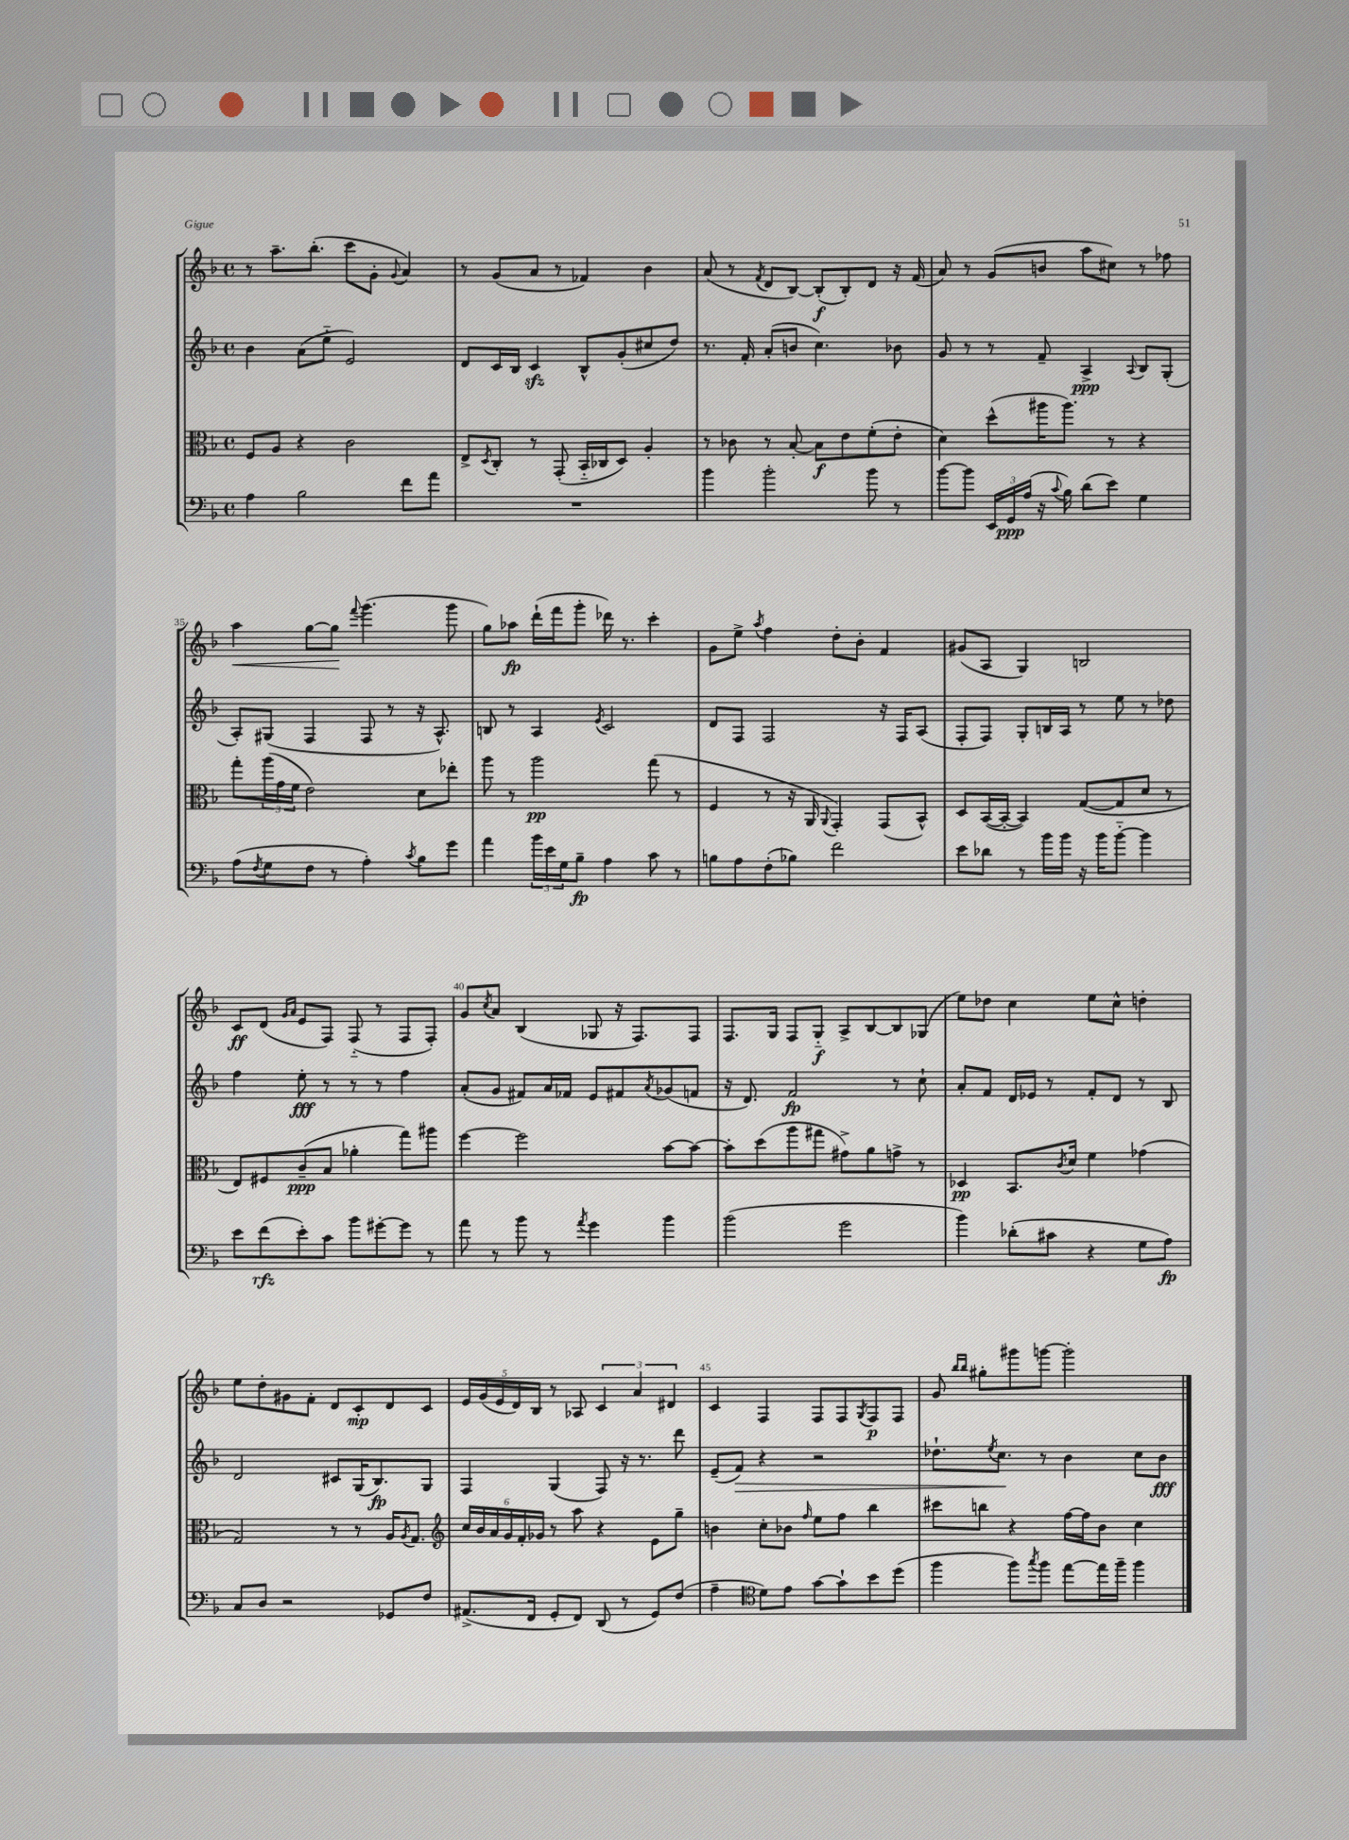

**kern	**kern	**kern	**kern
*staff4	*staff3	*staff2	*staff1
*clefF4	*clefC3	*clefG2	*clefG2
*k[b-]	*k[b-]	*k[b-]	*k[b-]
*M4/4	*M4/4	*M4/4	*M4/4
*met(c)	*met(c)	*met(c)	*met(c)
4A\	8F/L	4b-\	8r
.	8A/J	.	8.aa~\L
2B-\	4r	(8a\L	.
.	.	.	(8.bb-'\J
.	.	8ee'~\J	.
.	2c\	2e/)	8ccc\L
.	.	.	8g'\J
.	.	.	8qqg/
8f\L	.	.	4a/)
8a\J	.	.	.
=	=	=	=
1r	8E^/L	8d/L	8r
.	8qD/	.	.
.	8C'/J	16c/L	(8g/L
.	.	16B-/JJ	.
.	8r	4c/	8a/J
.	(8GG'/	.	8r
.	16BB-'~/LL	8B-^^/L	4f-/)
.	16C-/J	.	.
.	8D/J)	(8g'/	.
.	4A'/	8cc#/	4b-\
.	.	8dd/J)	.
=	=	=	=
4b-\	8r	8.r	(8a/
.	8c-\	.	8r
.	.	16f'/	.
.	.	.	8qf/
2b-'\	8r	(8a'/L	8d/L
.	[8B-'/	8b/J	[8B-/J)
.	8B-\]L	4.cc\)	(8B-'/]L
.	8e\	.	8B-'/)
8b-\	(8f'\	.	8d/J
8r	8e'\J	8b-\	16r
.	.	.	(16f/
=	=	=	=
[8b-\L	4d\)	8g/	8a/)
8b-\]J	.	8r	8r
24EE/LL	(8dd^^\L	8r	(8g/L
24GG/	.	.	.
(24A/JJ	.	.	.
16r	16aa#\K	8f~/	8b/J
8qqc/	.	.	.
16B-\)	8.aa#\J)	.	.
(8d\L	.	4A^/	8aa\L
8e\J)	8r	.	8cc#\J)
.	.	8qqA/	.
4G\	4r	8B-/L	8r
.	.	(8G'/J	8ff-\
=	=	=	=
(8A\L	8gg'\L	8A'/L)	4aa\
8qF/	.	.	.
8G\	(24aa\L	(8G#/J	.
.	24g\	.	.
.	24f\JJ	.	.
8F\J	2e\)	4F/	[8gg\L
8r	.	.	8gg\]J
.	.	.	8qqfff/
4A'\)	.	8F/	(4.ggg\
.	.	8r	.
8qc/	.	.	.
8B-\L	8d\L	16r	.
.	.	8.A^^/)	.
8g\J	8ee-'\J	.	8ggg\
=	=	=	=
4a\	8aa\	8B/	8gg\L)
.	8r	8r	8aa-\J
24b-\LL	2aa\	4A/	(16ddd`\LL
24e\	.	.	.
.	.	.	16fff\J
24G\J	.	.	.
8B-~\J	.	.	8ggg'\J
.	.	8qe/	.
4A\	.	2c/	16ddd-\)
.	.	.	8.r
8c\	(8gg\	.	4ccc'\
8r	8r	.	.
=	=	=	=
8B\L	4F/	8d/L	8g\L
8A\	.	8F/J	8ee^\J
.	.	.	8qaa/
(8F'\	8r	2F/	4ff\
8B-\J)	16r	.	.
.	16AA/	.	.
.	8qqAA/	.	.
2f\	4GG'/)	.	8dd'\L
.	.	.	8b-'\J
.	(8GG/L	16r	4f/
.	.	16F/LK	.
.	8BB-^^/J)	(8A/J	.
=	=	=	=
8e\L	8D/L	8F'/L	(8g#/L
8d-\J	([16BB-/L	8F/J)	8A/J
.	16BB-'/_JJ	.	.
8r	4BB-/])	8G'/L	4G/)
16b-\LL	.	16B/L	.
16b-\JJ	.	16A/JJ	.
16r	([8G/L	8r	2B/
16b-\LK	.	.	.
[8b-'~\J	8G/]	8ee\	.
4b-\]	8d/J	8r	.
.	8r	8dd-\	.
=	=	=	=
8e\L	8E/L)	4ff\	8c/L
(8f\	8F#/	.	(8d/J
.	.	.	16qqg/LL
.	.	.	16qqa/JJ
8e'\)	(8c~/	8ee'\	8e/L
8c\J	8B-/J	8r	8F/J)
8b-\L	4a-'\	8r	(8F'~/
[8g#'\	.	8r	8r
8g#\]J	8gg\L)	4ff\	8F/L
8r	8aa#\J	.	8F'/J)
=	=	=	=
8a\	[4ff\	(8a'/L	8g/L
.	.	.	8qcc/
8r	.	8g/J	8a/J
8b-\	2ff\]	8f#/L)	(4B-/
8r	.	16a/L	.
.	.	16f-/JJ	.
8qa/	.	.	.
4g\	.	8e/L	8G-/
.	.	8f#/	16r
.	.	.	8.F/L)
.	.	8qa/	.
4b-\	[8b-\L	(8g-/	.
.	8b-\_J	8f/J	8F/J
=	=	=	=
(2b-\	8b-'\]L	16r	8.F/L
.	.	8.d/)	.
.	(8dd\	.	.
.	.	.	16G/Jk
.	8aa\	2f/	8F/L
.	8gg#\J	.	8G'~/J
2g\	8g#^\L)	.	8A^/L
.	8a\	.	[8B-/
.	8g^\J	8r	8B-/]
.	8r	8cc`\	(8G-/J
=	=	=	=
4b-\)	4D-/	8a'/L	8ee\L)
.	.	8f/J	8dd-\J
(8d-'\L	8.BB-/L	16d/LL	4cc\
.	.	16e-/JJ	.
8c#\J	.	8r	.
.	8qc/	.	.
.	16d/Jk	.	.
4r	4f\	8f'/L	8ee\L
.	.	8d/J	8cc^^\J
8G\L	(4g-\	8r	4dd'\
8A\J)	.	8B-/	.
=	=	=	=
8C/L	2G/)	2d/	8ee\L
8D/J	.	.	8dd'\
2r	.	.	8g#\
.	.	.	8f'\J
.	8r	8c#/L	8d/L
.	8r	(16G/K	8c'/
.	.	8.B-/)	.
8GG-/L	16A/LK	.	8d/
.	8qA/	.	.
.	8.G/J	.	.
8F/J	.	8G/J	8c/J
=	=	=	=
*	*clefG2	*	*
(8.AA#^/L	24cc/LL	4F/	20e/LL
.	24b-/	.	.
.	.	.	(20g/
.	24a/	.	.
.	.	.	20e/
.	24g/	.	.
.	.	.	20d/)
.	24f'/	.	.
16FF/Jk	.	.	.
.	.	.	20B-/JJ
.	24g-/JJ	.	.
8GG'/L	8r	(4G/	8r
8FF/J)	8aa\	.	8A-/
(8DD/	4r	8F/)	6c/
8r	.	16r	.
.	.	.	6a/
.	.	8.r	.
8GG/L)	8e\L	.	.
.	.	.	6d#/
(8F/J	8gg~\J	8ddd\	.
=	=	=	=
4A~\	4b\	(8e~/L	4c/
.	.	8f/J)	.
*clefC4	*	*	*
8d\L)	8cc'\L	4r	4F/
8e\J	8b-\J	.	.
.	16qqff/	.	.
[8g\L	8ee\L	2r	8F/L
8g`\]	8ff\J	.	8F/
.	.	.	8qG/
8b-\	4bb-\	.	8F/
(8dd\J	.	.	8F/J
=	=	=	=
4ff\	8ccc#\L	8.dd-`\L	8g/
.	.	.	16qqbb-/LL
.	.	.	16qqbb-/JJ
.	8bb\J	.	8gg#'\L
.	.	8qee/	.
.	.	8.cc\J	.
8ff\L)	4r	.	8ggg#\
8qgg/	.	.	.
8ff\J	.	8r	[8ggg\J
[8ee\L	[16ff\LL	4b-\	2ggg'\]
.	16ff\]J	.	.
16ee\]L	8b-\J	.	.
16ff~\JJ	.	.	.
4ff\	4cc\	8cc\L	.
.	.	8b-\J	.
==	==	==	==
*-	*-	*-	*-
